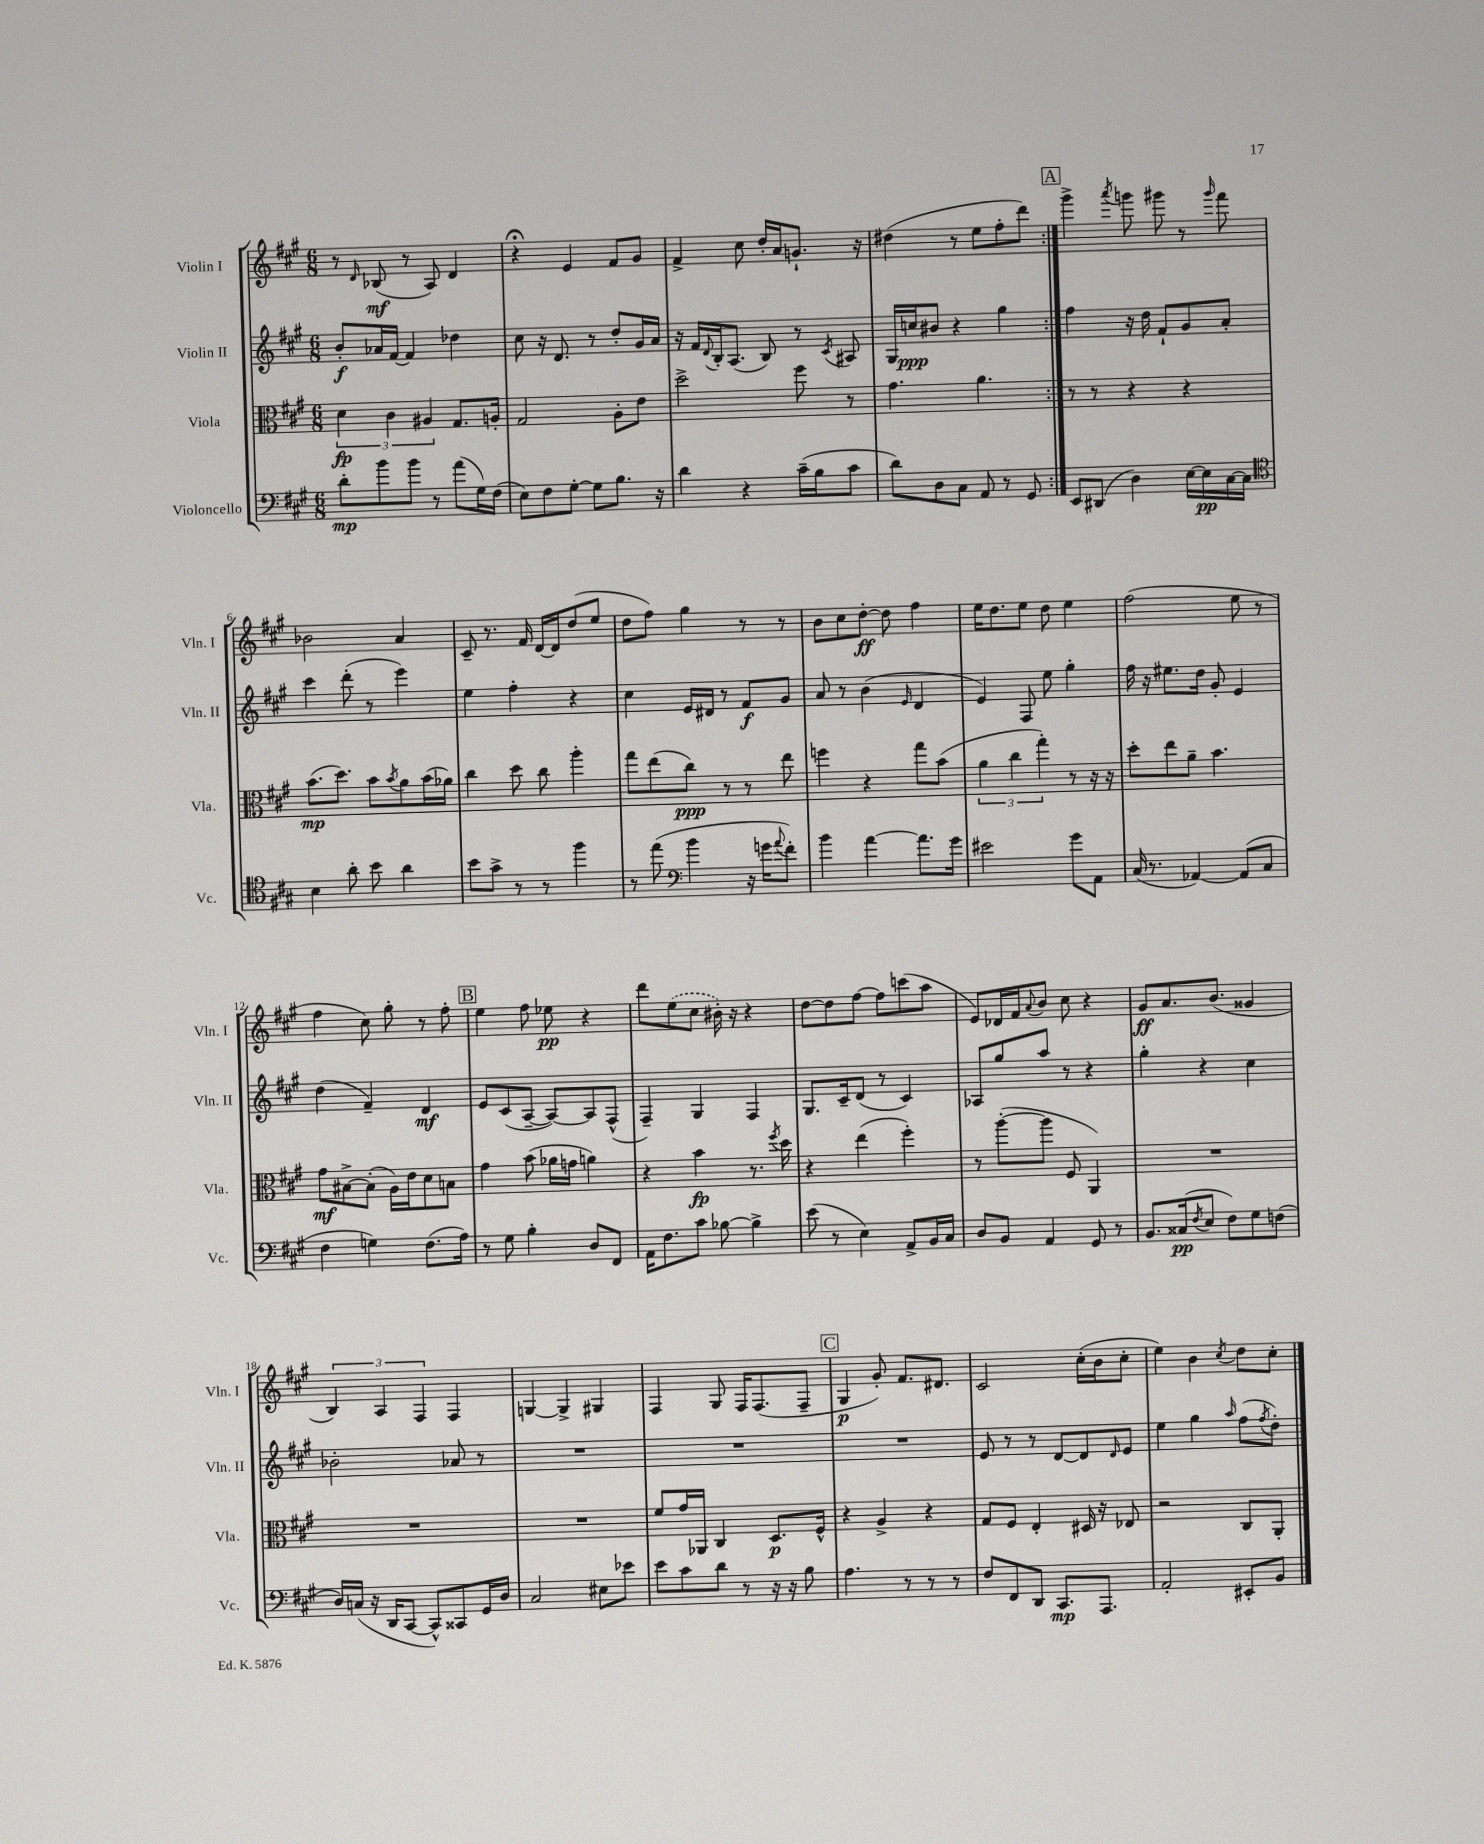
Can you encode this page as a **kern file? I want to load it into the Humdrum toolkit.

**kern	**kern	**kern	**kern
*staff4	*staff3	*staff2	*staff1
*clefF4	*clefC3	*clefG2	*clefG2
*k[f#c#g#]	*k[f#c#g#]	*k[f#c#g#]	*k[f#c#g#]
*M6/8	*M6/8	*M6/8	*M6/8
8d'	6d	8b'	8r
.	.	.	16qqd
8b	.	16a-	(8B-
.	6c#	.	.
.	.	[16f#	.
8b	.	4f#]	8r
.	6A#	.	.
8r	.	.	8A)
(8a	8.G#	4dd-	4d
16G#)	.	.	.
(16F#	16A'	.	.
=	=	=	=
8E)	2G#	8cc#	4r;
8F#	.	16r	.
.	.	8.d	.
[8G#'	.	.	4e
8G#]	.	8r	.
8.B	8A'	8dd'	8f#
.	8e	16g#	8g#
16r	.	16a	.
=	=	=	=
4d	2dd^	16r	4f#^
.	.	16f#	.
.	.	8qqd	.
.	.	16B'	.
.	.	(8.A	.
4r	.	.	8cc#
.	.	8B)	16dd'
.	.	.	16a
(16c#~	8ff#	8r	8.g`
16B	.	.	.
.	.	8qc#	.
8c#	8r	8A#	.
.	.	.	16r
=	=	=	=
8d)	4.g#	16G#	(4dd#
.	.	16cc	.
8D	.	8b#	.
8C#	.	4r	8r
8AA	4.a	.	8ee
8r	.	4gg#	8ff#'
8GG#	.	.	8ddd)
=:|!	=:|!	=:|!	=:|!
8EE	8r	4ff#	4ggg#^
(8DD#	8r	.	.
.	.	.	8qaaa
4D)	4r	16r	8ggg
.	.	16dd	.
.	.	8f#`	8ggg#
[16E	4r	8g#	8r
16E]	.	.	.
.	.	.	16qqggg#
[16C#	.	8a'	8fff#
16C#]	.	.	.
=	=	=	=
*clefC4	*	*	*
4B	(8.b	4ccc#	2b-
.	8.dd)	.	.
8a'	.	(8ddd'	.
8b	8b	8r	.
.	8qb	.	.
4a	8a	4eee)	4a
.	(16b	.	.
.	16a-)	.	.
=	=	=	=
8b	4cc#	4ee	8c#~
8g#^	.	.	8.r
8r	8dd	4ff#'	.
.	.	.	16f#
8r	8cc#	.	[16d
.	.	.	16d]
4ff#	4aa'	4r	(8dd
.	.	.	8ee
=	=	=	=
8r	8gg#	4cc#	8dd
(8ee	(8ee	.	8ff#)
*clefF4	*	*	*
4b	8cc#)	16e	4gg#
.	.	16d#	.
.	8r	8r	.
16r	8r	8f#	8r
16g	.	.	.
8qqa	.	.	.
8f#')	8ee	8g#	8r
=	=	=	=
4b	4ff	8a	8b
.	.	8r	8cc#
[4a	4r	(4b	[8dd'
.	.	.	8dd]
.	.	16qqe	.
8.a]	8gg#	4d	4ff#
.	(8b	.	.
16g#	.	.	.
=	=	=	=
2e#	6a	4e)	16ee
.	.	.	8.dd
.	6cc#	.	.
.	.	8F#	8ee
.	6gg#')	.	.
.	.	8ee	8dd
8g#	8r	4gg#'	4ee
8AA	16r	.	.
.	16r	.	.
=	=	=	=
(16C#	8dd'	16ff#	(2ff#
8.r	.	16r	.
.	8ee	8.ee#	.
[4AA-)	8a~	.	.
.	.	16dd	.
.	4.b	8g#'	.
(8AA-]	.	4e	8ee
8C#	.	.	8r
=	=	=	=
4F#	8g#	(4dd	4ff#
.	[8B#^	.	.
4G)	(8B#']	4f#~)	8cc#)
.	16A)	.	8gg#'
.	16e	.	.
(8.F#	8d	4d	8r
.	8B	.	8ff#'
16A)	.	.	.
=	=	=	=
8r	4g#	8e	4ee
8G#	.	(8c#	.
4B'	(8b	[8A~	8ff#
.	16a-	8A_)	8ee-
.	16g	.	.
8D	4a)	8A]	4r
8FF#	.	(8F#^^	.
=	=	=	=
16AA	4r	4F#~)	8ddd
8.F#	.	.	.
.	.	.	(8ee
8c#	4b	4G#	8cc#
[8B-	.	.	16b#')
.	.	.	16r
4B-^]	8.r	4F#	4r
.	8qff#	.	.
.	16dd	.	.
=	=	=	=
(8e	4r	8.G#	[8dd
8r	.	.	8dd]
.	.	16c#~	.
4E)	(4ee	(8d	[8ff#
.	.	8r	8ff#]
8AA^	4ff#')	4c#)	(8ccc
16BB	.	.	8aa
16C#	.	.	.
=	=	=	=
8D	8r	8A-	8e)
8BB	([8aa'	8gg#	16d-
.	.	.	16f#
.	.	.	8qqa
4AA	8aa]	8aa	8b
.	8F#	8r	8cc#
8GG#	4AA)	4r	4r
8r	.	.	.
=	=	=	=
8.BB	2.r	4gg#'	8g#
.	.	.	8.a
(16C##	.	.	.
8qF#	.	.	.
8E	.	4r	.
.	.	.	(8.b
8F#)	.	.	.
8G#	.	4cc#	4g##
(8F	.	.	.
=	=	=	=
16D)	2.r	2b-'	6B)
(16C	.	.	.
16r	.	.	.
.	.	.	6A
16DD	.	.	.
[8CC#	.	.	.
.	.	.	6F#
8CC#^^])	.	.	.
8CC##	.	8a-	4F#
16GG#	.	8r	.
16D	.	.	.
=	=	=	=
2C#	2.r	2.r	[4G
.	.	.	4G^]
8E#	.	.	4G#
8e-	.	.	.
=	=	=	=
8e	8f#	2.r	4F#
8c#	16g#	.	.
.	16AA-	.	.
8d	4C#	.	8G#
8r	.	.	16F#
.	.	.	(8.F#
16r	8.D	.	.
16r	.	.	.
8B	.	.	8F#~
.	16F#^^	.	.
=	=	=	=
4.A	4r	2.r	4G#
.	4A^	.	8g#')
8r	.	.	8.f#
8r	4r	.	.
.	.	.	8.d#
8r	.	.	.
=	=	=	=
8F#	8G#	8e	2c#
8FF#	8F#	8r	.
8DD	4E'	8r	.
8.CC#	.	[8d	.
.	16D#	8d]	(16cc#'
8.AAA	16r	.	16b
.	.	16qqd	.
.	8E-	8e	8cc#'
=	=	=	=
2AA'	2r	4ee	4ee)
.	.	4gg#	4b
.	.	16qqaa	8qcc#
8EE#'	8C#	(8ff#	8dd
.	.	8qff#	.
8BB	8AA'	8dd')	8cc#'
==	==	==	==
*-	*-	*-	*-
